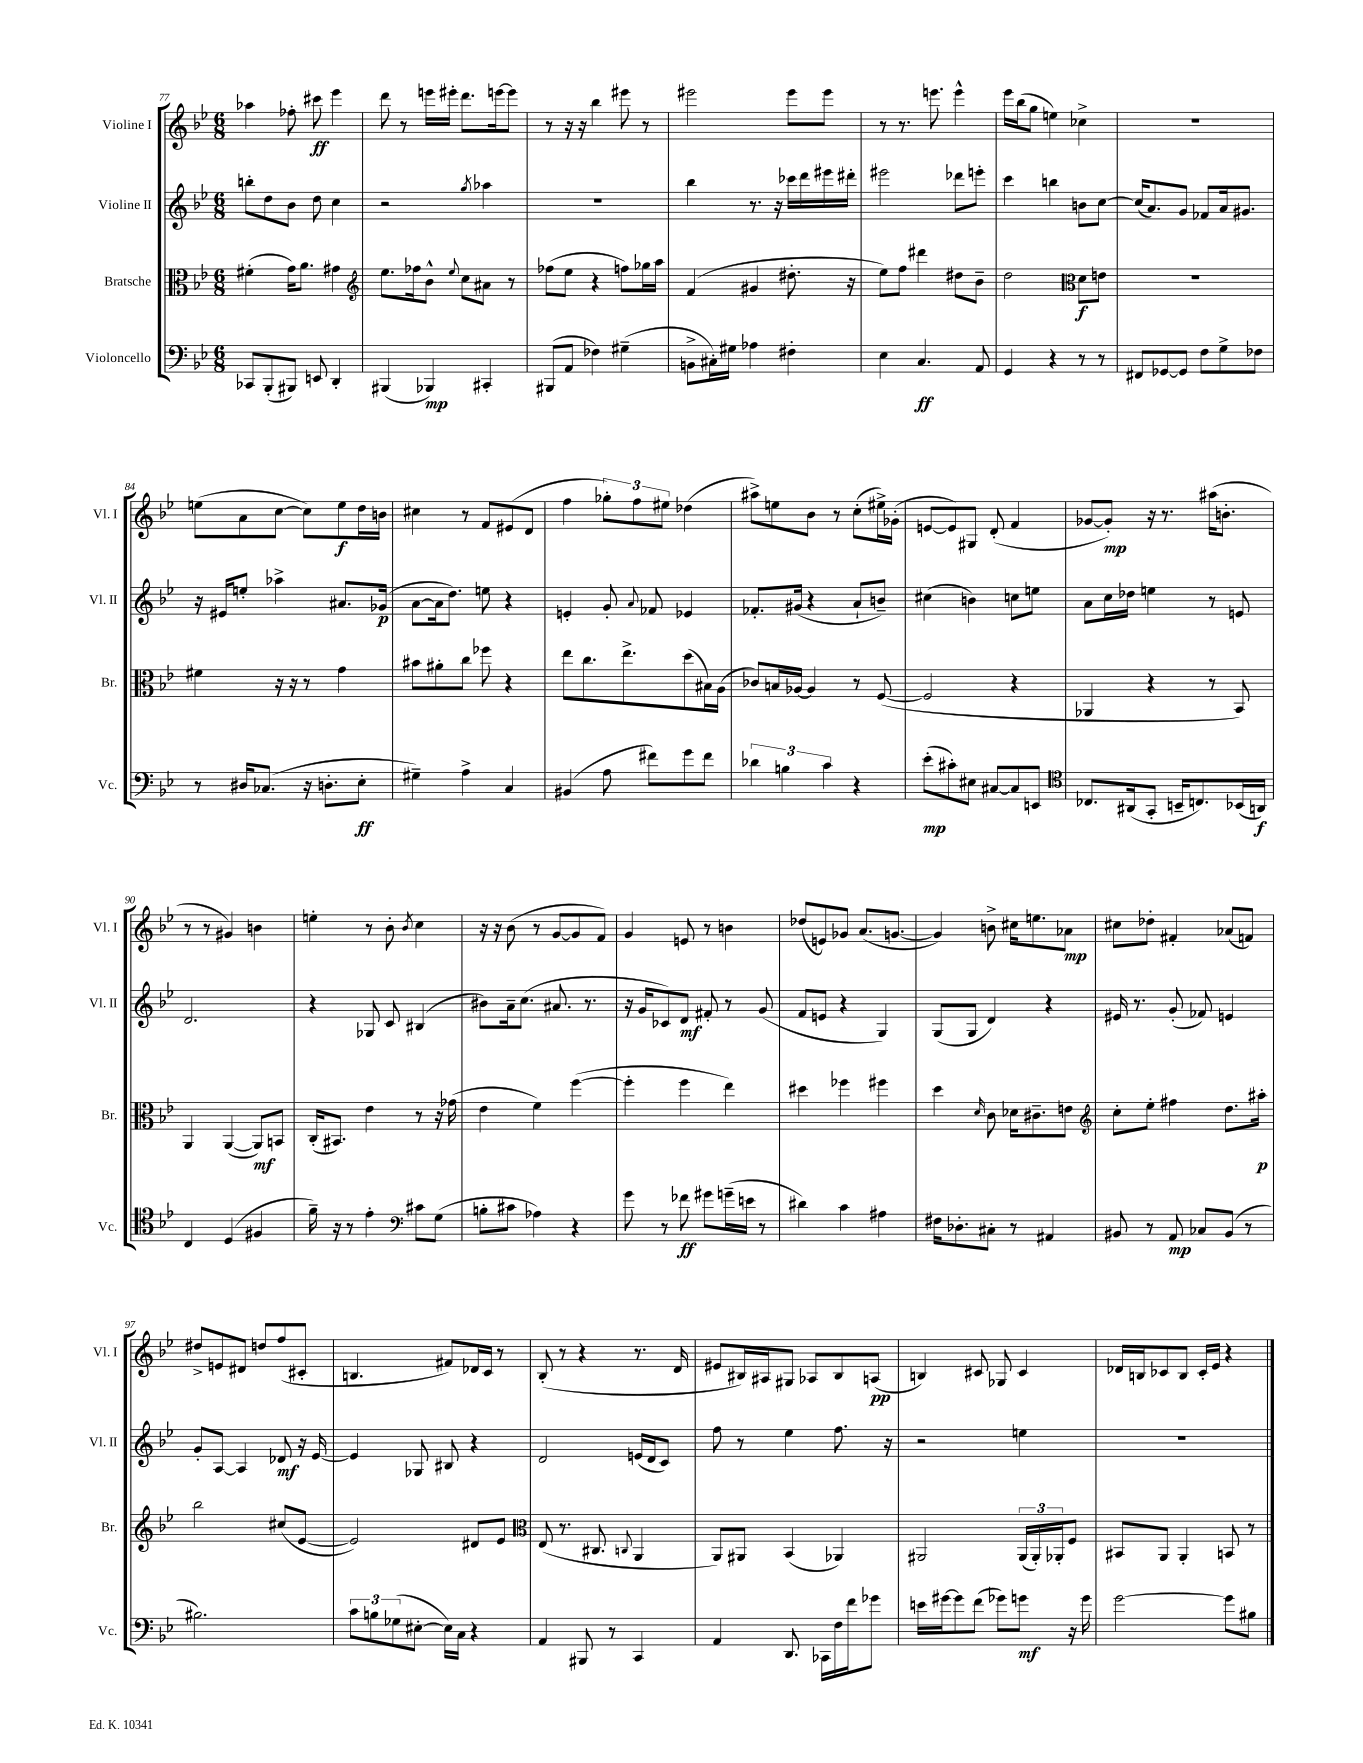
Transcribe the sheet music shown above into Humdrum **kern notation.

**kern	**dynam	**kern	**dynam	**kern	**dynam	**kern	**dynam
*part4	*part4	*part3	*part3	*part2	*part2	*part1	*part1
*staff4	*staff4	*staff3	*staff3	*staff2	*staff2	*staff1	*staff1
*I"Violoncello	*	*I"Bratsche	*	*I"Violine II	*	*I"Violine I	*
*I'Vc.	*	*I'Br.	*	*I'Vl. II	*	*I'Vl. I	*
*clefF4	*	*clefC3	*	*clefG2	*	*clefG2	*
*k[b-e-]	*	*k[b-e-]	*	*k[b-e-]	*	*k[b-e-]	*
*M6/8	*	*M6/8	*	*M6/8	*	*M6/8	*
=77	=77	=77	=77	=77	=77	=77	=77
8CC-X/L	.	(4f#X'\	.	8bbn'\L	.	4aa-X\	.
(8BBB-'/	.	.	.	8dd\	.	.	.
8BBB#X/J)	.	16g\KL)	.	8b-\J	.	8ff-X'\	.
.	.	8.a\J	.	.	.	.	.
8EEn/	.	.	.	8dd\	.	8ccc#X\	ff
4DD'/	.	4g#X\	.	4cc\	.	4eee-\	.
=78	=78	=78	=78	=78	=78	=78	=78
*	*	*clefG2	*	*	*	*	*
(4BBB#X/	.	8.ee-\L	.	2r	.	8ddd\	.
.	.	.	.	.	.	8r	.
.	.	16ff-X\k	.	.	.	.	.
4BBB-X/)	mp	8b-^^\J	.	.	.	16eeen\LL	.
.	.	.	.	.	.	16eee#X'\JJ	.
.	.	8qqee-/	.	.	.	.	.
.	.	8cc\L	.	.	.	8.ddd\L	.
.	.	.	.	8qgg/	.	.	.
4CC#X'/	.	8a#X\J	.	4aa-X\	.	.	.
.	.	.	.	.	.	[16eeen\k	.
.	.	8r	.	.	.	8eee\J]	.
=79	=79	=79	=79	=79	=79	=79	=79
(8BBB#X/L	.	(8ff-X\L	.	2.r	.	8r	.
8AA/J	.	8ee-\J	.	.	.	16r	.
.	.	.	.	.	.	16r	.
4F-X\)	.	4r	.	.	.	4bb-\	.
(4G#X~\	.	8ffn\L)	.	.	.	8eee#X\	.
.	.	16gg-X\L	.	.	.	8r	.
.	.	16aa\JJ	.	.	.	.	.
=80	=80	=80	=80	=80	=80	=80	=80
8BBn^\L	.	(4f/	.	4bb-\	.	2eee#X\	.
16C#X'\L)	.	.	.	.	.	.	.
16G#X\JJ	.	.	.	.	.	.	.
4A-X\	.	4g#X/	.	8.r	.	.	.
.	.	.	.	16r	.	.	.
4F#X'\	.	8.dd#X'\	.	16ccc-X\LL	.	8eee#\L	.
.	.	.	.	16ddd\	.	.	.
.	.	.	.	16eee#X\	.	8eee#\J	.
.	.	16r	.	16ddd#X'\JJ	.	.	.
=81	=81	=81	=81	=81	=81	=81	=81
4E-\	.	8ee-\L)	.	2eee#X\	.	8r	.
.	.	8ff\J	.	.	.	8.r	.
4.C/	ff	4ddd#X\	.	.	.	.	.
.	.	.	.	.	.	8.eeen\	.
.	.	8dd#X\L	.	8ddd-X\L	.	4eee^^\	.
8AA/	.	8b-~\J	.	8eeen'\J	.	.	.
=82	=82	=82	=82	=82	=82	=82	=82
4GG/	.	2dd\	.	4ccc\	.	16eee-\LL	.
.	.	.	.	.	.	(16bb-\J	.
.	.	.	.	.	.	8gg\J	.
4r	.	.	.	4bbn\	.	4een\)	.
*	*	*clefC3	*	*	*	*	*
8r	.	8d\L	f	8bn\L	.	4cc-X^\	.
8r	.	8en\J	.	[8cc\J	.	.	.
=83	=83	=83	=83	=83	=83	=83	=83
8FF#X/L	.	2.r	.	(16cc/KL]	.	2.r	.
.	.	.	.	8.a/)	.	.	.
[8GG-X/	.	.	.	.	.	.	.
8GG-/J]	.	.	.	8g/J	.	.	.
8F\L	.	.	.	8f-X/L	.	.	.
8G^\	.	.	.	16a/k	.	.	.
.	.	.	.	8.g#X/J	.	.	.
8F-X\J	.	.	.	.	.	.	.
!!LO:LB:g=z
=84	=84	=84	=84	=84	=84	=84	=84
8r	.	4f#X\	.	16r	.	(8een\L	.
.	.	.	.	16e#X/KL	.	.	.
16D#X/KL	.	.	.	8een'/J	.	8a\	.
(8.C-X/J	.	.	.	.	.	.	.
.	.	16r	.	4aa-X^\	.	[8cc\J	.
.	.	16r	.	.	.	.	.
16r	.	8r	.	.	.	8cc\L])	.
8.Dn'\L	.	.	.	.	.	.	.
.	.	4g\	.	8.a#X/L	.	8ee\	f
8E-'\J	ff	.	.	.	.	16dd\L	.
.	.	.	.	(16g-X/Jk	p	16bn\JJ	.
=85	=85	=85	=85	=85	=85	=85	=85
4G#X~\)	.	8b#X\L	.	[8a\L	.	4cc#X\	.
.	.	8a#X'\	.	16a\k]	.	.	.
.	.	.	.	8.dd\J)	.	.	.
4A^\	.	8cc\J	.	.	.	8r	.
.	.	8ff-X\	.	8een\	.	8f/L	.
4C/	.	4r	.	4r	.	(8e#X/	.
.	.	.	.	.	.	8d/J	.
=86	=86	=86	=86	=86	=86	=86	=86
(4BB#X/	.	8ee-\L	.	4en'/	.	4ff\	.
.	.	8.cc\	.	.	.	.	.
8A\	.	.	.	8g'/	.	12gg-X'\L)	.
.	.	8.ee-^\	.	.	.	.	.
.	.	.	.	.	.	12ff\	.
.	.	.	.	8qqa/	.	.	.
8f#X\L)	.	.	.	8f-X/	.	.	.
.	.	.	.	.	.	12ee#X\J	.
8g\	.	(8dd\	.	4e-X/	.	(4dd-X\	.
8f#\J	.	16B#X\L)	.	.	.	.	.
.	.	(16A\JJ	.	.	.	.	.
=87	=87	=87	=87	=87	=87	=87	=87
6d-X\	.	8c-X/L)	.	8.f-X'/L	.	8aa#X^\L)	.
.	.	16Bn/L	.	.	.	8een\	.
6Bn\	.	.	.	.	.	.	.
.	.	[16A-X/JJ	.	(16g#X/Jk	.	.	.
.	.	4A-/]	.	4r	.	8b-\J	.
6c\	.	.	.	.	.	.	.
.	.	.	.	.	.	8r	.
4r	.	8r	.	8a`/L	.	(8cc'\L	.
.	.	([8F/	.	8bn~/J)	.	16ee#X^\L)	.
.	.	.	.	.	.	(16g-X'\JJ	.
=88	=88	=88	=88	=88	=88	=88	=88
(8e-'\L	mp	2F/]	.	(4cc#X\	.	[8en/L	.
8c#X'\)	.	.	.	.	.	8e/])	.
8E#X\J	.	.	.	4bn\)	.	8G#X/J	.
[8C#X/L	.	.	.	.	.	(8d'/	.
8C#/]	.	4r	.	8ccn\L	.	4f/	.
8EEn/J	.	.	.	8een\J	.	.	.
=89	=89	=89	=89	=89	=89	=89	=89
*clefC4	*	*	*	*	*	*	*
8.C-X/L	.	4AA-X/	.	8a\L	.	[8g-X/L	.
.	.	.	.	16cc\L	.	8g-'/J])	mp
(16AA#X/k	.	.	.	16dd-X\JJ	.	.	.
8GG'/J	.	4r	.	4een\	.	16r	.
.	.	.	.	.	.	8.r	.
16BBn~/KL	.	.	.	.	.	.	.
8.Cn/)	.	.	.	.	.	.	.
.	.	8r	.	8r	.	(16aa#X\KL	.
.	.	.	.	.	.	8.bn'\J	.
(16BB-X/L	.	8BB-/)	.	8en/	.	.	.
16AAn/JJ)	f	.	.	.	.	.	.
!!LO:LB:g=z
=90	=90	=90	=90	=90	=90	=90	=90
4C/	.	4AA/	.	2.d/	.	8r	.
.	.	.	.	.	.	8r	.
(4D/	.	([4AA/	.	.	.	4g#X/)	.
4F#X/	.	8AA/L])	mf	.	.	4bn\	.
.	.	8BBn/J	.	.	.	.	.
=91	=91	=91	=91	=91	=91	=91	=91
16f~\)	.	(16C'/KL	.	4r	.	4een'\	.
16r	.	8.BB#X/J)	.	.	.	.	.
8r	.	.	.	.	.	.	.
4e-'\	.	4e-\	.	8G-X/	.	8r	.
.	.	.	.	8c/	.	8b-'\	.
*clefF4	*	*	*	*	*	*	*
.	.	.	.	.	.	8qb-/	.
8c#X\L	.	8r	.	(4B#X/	.	4cc\	.
(8G\J	.	16r	.	.	.	.	.
.	.	(16g-X\	.	.	.	.	.
=92	=92	=92	=92	=92	=92	=92	=92
8Bn'\L	.	4e-\	.	8b#X\L)	.	16r	.
.	.	.	.	.	.	16r	.
8c#X\J	.	.	.	16a~\k	.	(8b-\	.
.	.	.	.	(8.cc\J	.	.	.
4A-X\)	.	4f\)	.	.	.	8r	.
.	.	.	.	8.a#X/	.	[8g/L	.
4r	.	([4ff\	.	.	.	8g/]	.
.	.	.	.	8.r	.	.	.
.	.	.	.	.	.	8f/J)	.
=93	=93	=93	=93	=93	=93	=93	=93
8g\	.	4ff'\]	.	16r	.	4g/	.
.	.	.	.	16g/KL	.	.	.
8r	.	.	.	8c-X/)	.	.	.
8f-X\	ff	4ff\	.	8d/J	mf	8en/	.
8g#X\L	.	.	.	8f#X'/	.	8r	.
(16gn~\L	.	4ee-\)	.	8r	.	4bn\	.
16en\JJ	.	.	.	.	.	.	.
8r	.	.	.	(8g/	.	.	.
=94	=94	=94	=94	=94	=94	=94	=94
4d#X\)	.	4dd#X\	.	8f/L	.	(8dd-X/L	.
.	.	.	.	8en/J	.	8en/)	.
4c\	.	4ff-X\	.	4r	.	8g-X/J	.
.	.	.	.	.	.	(8.a/L	.
4A#X\	.	4ff#X\	.	4G/)	.	.	.
.	.	.	.	.	.	[8.gn/J	.
=95	=95	=95	=95	=95	=95	=95	=95
16F#X\KL	.	4dd\	.	(8G/L	.	4g/])	.
8.D-X'\	.	.	.	.	.	.	.
.	.	.	.	8G/J	.	.	.
.	.	16qqd/	.	.	.	.	.
8C#X'\J	.	8c\	.	4d/)	.	8bn^\	.
8r	.	16d-X\KL	.	.	.	16cc#X\KL	.
.	.	8.c#X~\	.	.	.	8.een\	.
4AA#X/	.	.	.	4r	.	.	.
.	.	8en\J	.	.	.	8a-X\J	mp
=96	=96	=96	=96	=96	=96	=96	=96
*	*	*clefG2	*	*	*	*	*
8BB#X/	.	8cc'\L	.	16e#X/	.	8cc#X\L	.
.	.	.	.	8.r	.	.	.
8r	.	8ee-'\J	.	.	.	8dd-X'\J	.
8AA/	mp	4ff#X\	.	(8g'/	.	4f#X'/	.
8C-X/L	.	.	.	8f-X/)	.	.	.
(8BB#/J	.	8.dd\L	.	4en/	.	(8a-X/L	.
8r	.	.	.	.	.	8fn/J)	.
.	.	16aa#X'\Jk	p	.	.	.	.
!!LO:LB:g=z
=97	=97	=97	=97	=97	=97	=97	=97
2.B#X\)	.	2bb-\	.	8g'/L	.	8dd#X^/L	.
.	.	.	.	[8A/J	.	8en/	.
.	.	.	.	4A/]	.	8d#X/J	.
.	.	.	.	.	.	8ddn/L	.
.	.	(8cc#X/L	.	8d-X/	mf	(8ff/	.
.	.	[8e-/J	.	16r	.	8c#X'/J	.
.	.	.	.	[16e-/	.	.	.
=98	=98	=98	=98	=98	=98	=98	=98
12c\L	.	2e-/])	.	4e-/]	.	4.Bn/	.
12Bn\	.	.	.	.	.	.	.
(12G-X\	.	.	.	.	.	.	.
[8E#X'\J	.	.	.	8G-X/	.	.	.
16E#\LL])	.	.	.	8B#X/	.	8f#X/L)	.
16C\JJ	.	.	.	.	.	.	.
4r	.	8d#X/L	.	4r	.	16d-X/L	.
.	.	.	.	.	.	16c/JJ	.
.	.	8e-/J	.	.	.	8r	.
=99	=99	=99	=99	=99	=99	=99	=99
*	*	*clefC3	*	*	*	*	*
4AA/	.	(8E-/	.	2d/	.	(8B-'/	.
.	.	8.r	.	.	.	8r	.
8BBB#X/	.	.	.	.	.	4r	.
.	.	8.C#X/	.	.	.	.	.
8r	.	.	.	.	.	.	.
.	.	8qqCn/	.	.	.	.	.
4CC/	.	4AA/	.	(16en/LL	.	8.r	.
.	.	.	.	16d/J	.	.	.
.	.	.	.	8c/J)	.	.	.
.	.	.	.	.	.	16d/	.
=100	=100	=100	=100	=100	=100	=100	=100
4AA/	.	8AA/L)	.	8ff\	.	8e#X/L	.
.	.	8AA#X/J	.	8r	.	16B#X/L)	.
.	.	.	.	.	.	16A#X/J	.
8.DD/	.	(4BB-/	.	4ee-\	.	8G#X/J	.
.	.	.	.	.	.	8A-X/L	.
16CC-X\LL	.	.	.	.	.	.	.
16F\	.	4AA-X/)	.	8.ff\	.	8B#/	.
16f\J	.	.	.	.	.	.	.
8g-X\J	.	.	.	.	.	(8An/J	pp
.	.	.	.	16r	.	.	.
=101	=101	=101	=101	=101	=101	=101	=101
16en\LL	.	2AA#X/	.	2r	.	4Bn/)	.
[16g#X\J	.	.	.	.	.	.	.
8g#\]	.	.	.	.	.	.	.
(8f\J	.	.	.	.	.	8c#X/	.
8g-X\L)	.	.	.	.	.	8G-X/	.
8gn\J	mf	(24AA#/LL	.	4een\	.	4c#/	.
.	.	24AA#'/)	.	.	.	.	.
.	.	24AA-X'/J	.	.	.	.	.
16r	.	8F/J	.	.	.	.	.
16g\	.	.	.	.	.	.	.
=102	=102	=102	=102	=102	=102	=102	=102
[2g\	.	8BB#X/L	.	2.r	.	16d-X/LL	.
.	.	.	.	.	.	16Bn/J	.
.	.	8AA/J	.	.	.	8c-X/	.
.	.	4AA'/	.	.	.	8B/J	.
.	.	.	.	.	.	16c-'/LL	.
.	.	.	.	.	.	16e-/JJ	.
8g\L]	.	8BBn/	.	.	.	4r	.
8B#X\J	.	8r	.	.	.	.	.
==	==	==	==	==	==	==	==
*-	*-	*-	*-	*-	*-	*-	*-
